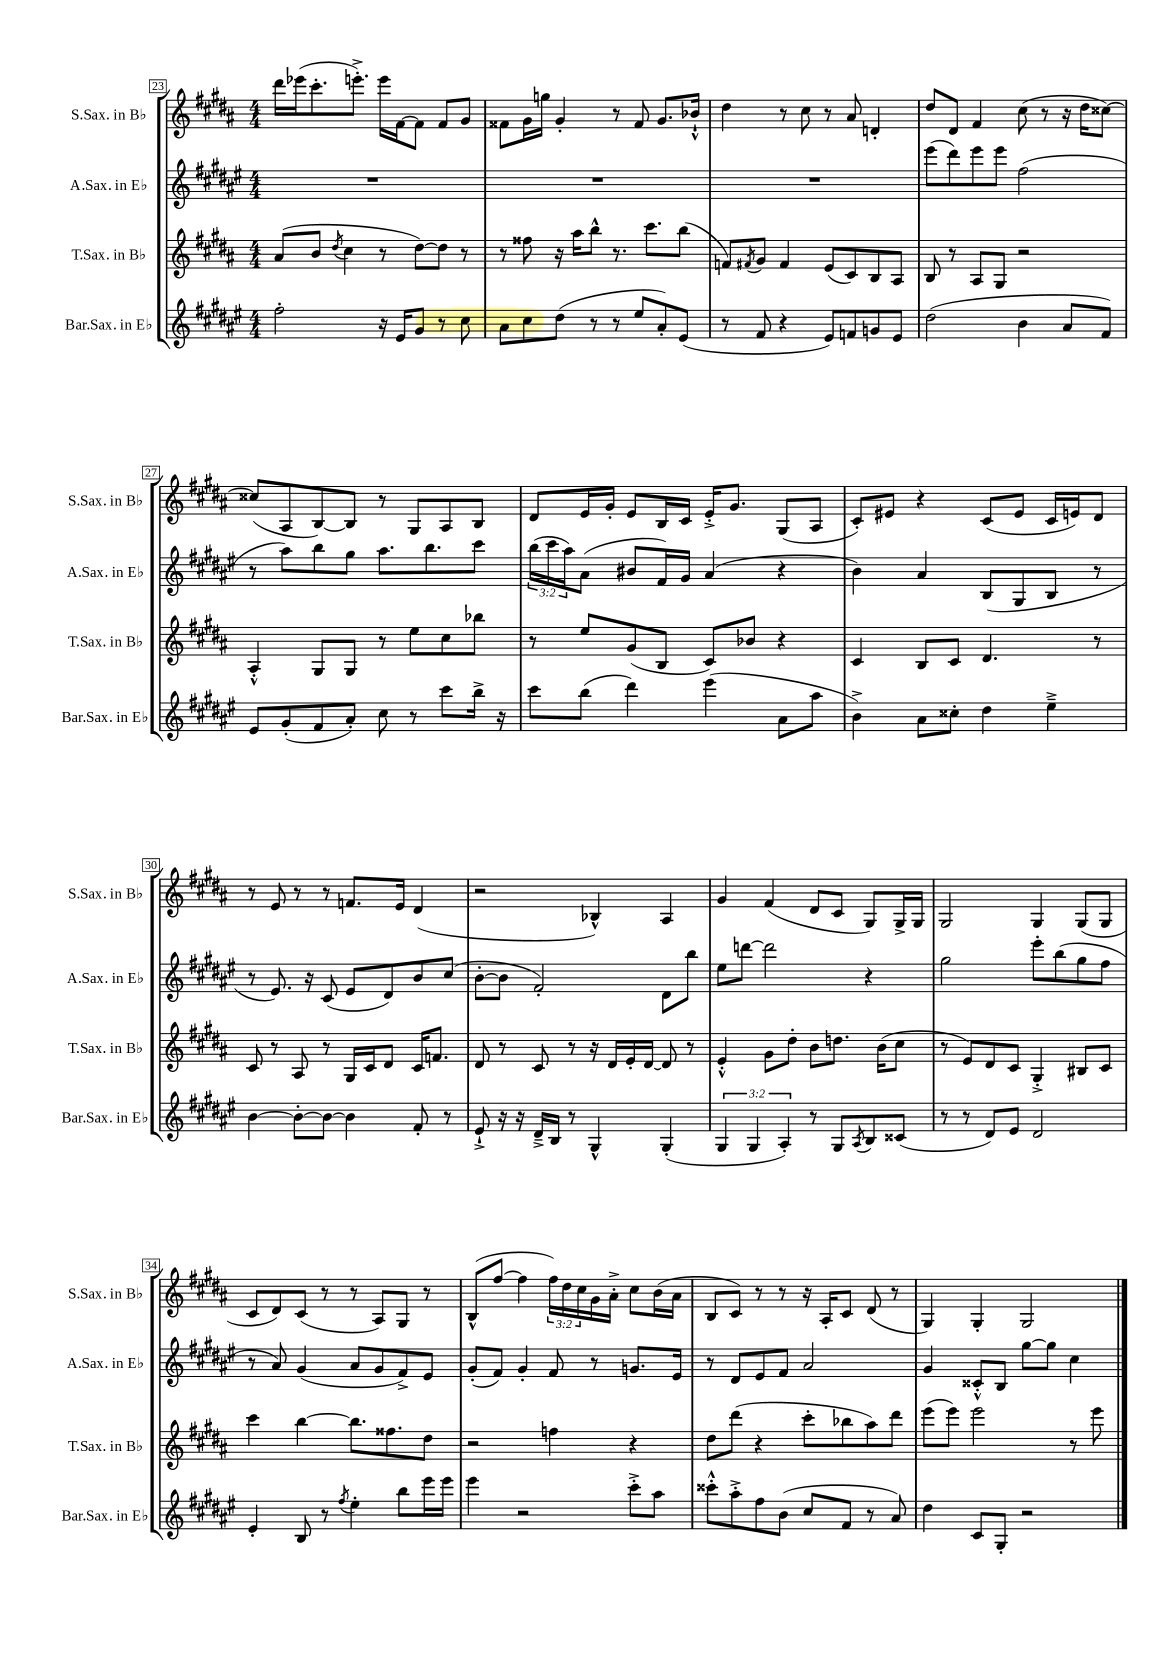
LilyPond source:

<<
\new StaffGroup <<
\new Staff = "s0" \with { instrumentName = "S.Sax. in Bb" shortInstrumentName = "S.Sax. in Bb" } {
    \clef treble \key b \major \numericTimeSignature \time 4/4 \override Staff.TupletNumber.text = #tuplet-number::calc-fraction-text
    dis'''16 ees'''16( cis'''8.-. e'''8.-.->) e'''16 fis'16~ fis'8 fis'8 gis'8 |
    fisis'8 gis'16 g''16 gis'4-. r8 fisis'8 gis'8. bes'16-!-^ |
    dis''4 r8 cis''8 r8 ais'8 d'4-. |
    dis''8 dis'8 fis'4 cis''8( r8 r16 dis''16 cisis''8~) |
    cisis''8( ais8 b8~) b8 r8 gis8 ais8 b8 |
    dis'8 e'16 gis'16-. e'8 b16 cis'16 e'16-.-> gis'8. gis8( ais8 |
    cis'8-.) eis'8 r4 cis'8( eis'8 cis'16 e'16) dis'8 |
    r8 e'8 r8 r8 f'8. e'16 dis'4( |
    r2 bes4-^) ais4 |
    gis'4 fis'4( dis'8 cis'8 gis8) gis16-> gis16 |
    gis2 gis4 gis8( gis8 |
    cis'8 dis'8) cis'8( r8 r8 ais8) gis8 r8 |
    b8-^( fis''8~ fis''4 \tuplet 3/2 { fis''16) dis''16 cis''16 } gis'16 ais'16-.-> cis''8 b'16( ais'16 |
    b8 cis'8) r8 r8 r16 ais16-. cis'8 dis'8( r8 |
    gis4) gis4-. gis2 \bar "|." |
}
\new Staff = "s1" \with { instrumentName = "A.Sax. in Eb" shortInstrumentName = "A.Sax. in Eb" } {
    \clef treble \key fis \major \numericTimeSignature \time 4/4 \override Staff.TupletNumber.text = #tuplet-number::calc-fraction-text
    R1 |
    R1 |
    R1 |
    eis'''8( dis'''8) eis'''8 eis'''8 fis''2( |
    r8 ais''8) b''8 gis''8 ais''8. b''8. cis'''8 |
    \tuplet 3/2 { b''16( cis'''16 ais''16) } ais'8( bis'8 fis'16) gis'16 ais'4( r4 |
    b'4) ais'4 b8( gis8 b8 r8 |
    r8 eis'8.) r16 cis'8( eis'8 dis'8) b'8 cis''8( |
    b'8~-. b'8 fis'2-.) dis'8 b''8 |
    eis''8 d'''8~ d'''2 r4 |
    gis''2 eis'''8-. b''8( gis''8 fis''8 |
    r8 ais'8) gis'4( ais'8 gis'8 fis'8->) eis'8 |
    gis'8-.( fis'8) gis'4-. fis'8 r8 g'8. eis'16 |
    r8 dis'8 eis'8 fis'8 ais'2 |
    gis'4 cisis'8-.-^ b8 gis''8~ gis''8 cis''4 \bar "|." |
}
\new Staff = "s2" \with { instrumentName = "T.Sax. in Bb" shortInstrumentName = "T.Sax. in Bb" } {
    \clef treble \key b \major \numericTimeSignature \time 4/4
    ais'8( b'8 \acciaccatura { dis''8 } cis''4 r8 dis''8~) dis''8 r8 |
    r8 fisis''8 r16 ais''16 b''8-^ r8. cis'''8. b''8( |
    f'8) \acciaccatura { fis'8 } gis'8 fis'4 e'8( cis'8) b8 ais8 |
    b8 r8 ais8 gis8 r2 |
    ais4-.-^ gis8 gis8 r8 e''8 cis''8 bes''8 |
    r8 e''8 gis'8( b8 cis'8) bes'8 r4 |
    cis'4 b8 cis'8 dis'4. r8 |
    cis'8 r8 ais8 r8 gis16 cis'16 dis'8 cis'16 f'8. |
    dis'8 r8 cis'8 r8 r16 dis'16 e'16-. dis'16~ dis'8 r8 |
    e'4-.-^ gis'8 dis''8-. b'8 d''8. b'16( cis''8 |
    r8 e'8) dis'8 cis'8 gis4-.-> bis8 cis'8 |
    cis'''4 b''4~ b''8. fisis''8. dis''8 |
    r2 f''4 r4 |
    dis''8 dis'''8( r4 cis'''8-. bes''8 ais''8) dis'''8 |
    e'''8( e'''8) e'''2 r8 e'''8 \bar "|." |
}
\new Staff = "s3" \with { instrumentName = "Bar.Sax. in Eb" shortInstrumentName = "Bar.Sax. in Eb" } {
    \clef treble \key fis \major \numericTimeSignature \time 4/4 \override Staff.TupletNumber.text = #tuplet-number::calc-fraction-text
    fis''2-. r16 eis'16 gis'8 r8 cis''8 |
    ais'8 cis''8 dis''8( r8 r8 eis''8 ais'8-.) eis'8( |
    r8 fis'8 r4 eis'8) f'8 g'8 eis'8 |
    dis''2( b'4 ais'8 fis'8) |
    eis'8 gis'8-.( fis'8 ais'8-.) cis''8 r8 cis'''8 b''16-> r16 |
    cis'''8 b''8( dis'''4) eis'''4( ais'8 ais''8 |
    b'4->) ais'8 cisis''8-. dis''4 eis''4---> |
    b'4~ b'8~-. b'8~ b'4 fis'8-. r8 |
    eis'8-!-> r16 r16 dis'16---> b16 r8 gis4-^ gis4-.( |
    \tuplet 3/2 { gis4 gis4 ais4-.) } r8 gis8 \acciaccatura { ais8 } b8 cisis'8( |
    r8 r8 dis'8) eis'8 dis'2 |
    eis'4-. b8 r8 \acciaccatura { fis''8 } eis''4-. b''8 eis'''16 eis'''16 |
    eis'''4 r2 cis'''8-.-> ais''8 |
    cisis'''8-.-^ ais''8-.-> fis''8 b'8( cis''8 fis'8 r8 ais'8) |
    dis''4 cis'8 gis8-. r2 \bar "|." |
}
>>
>>
\layout { \context { \Score currentBarNumber = #23 \override BarNumber.stencil = #(make-stencil-boxer 0.1 0.3 ly:text-interface::print) } }
